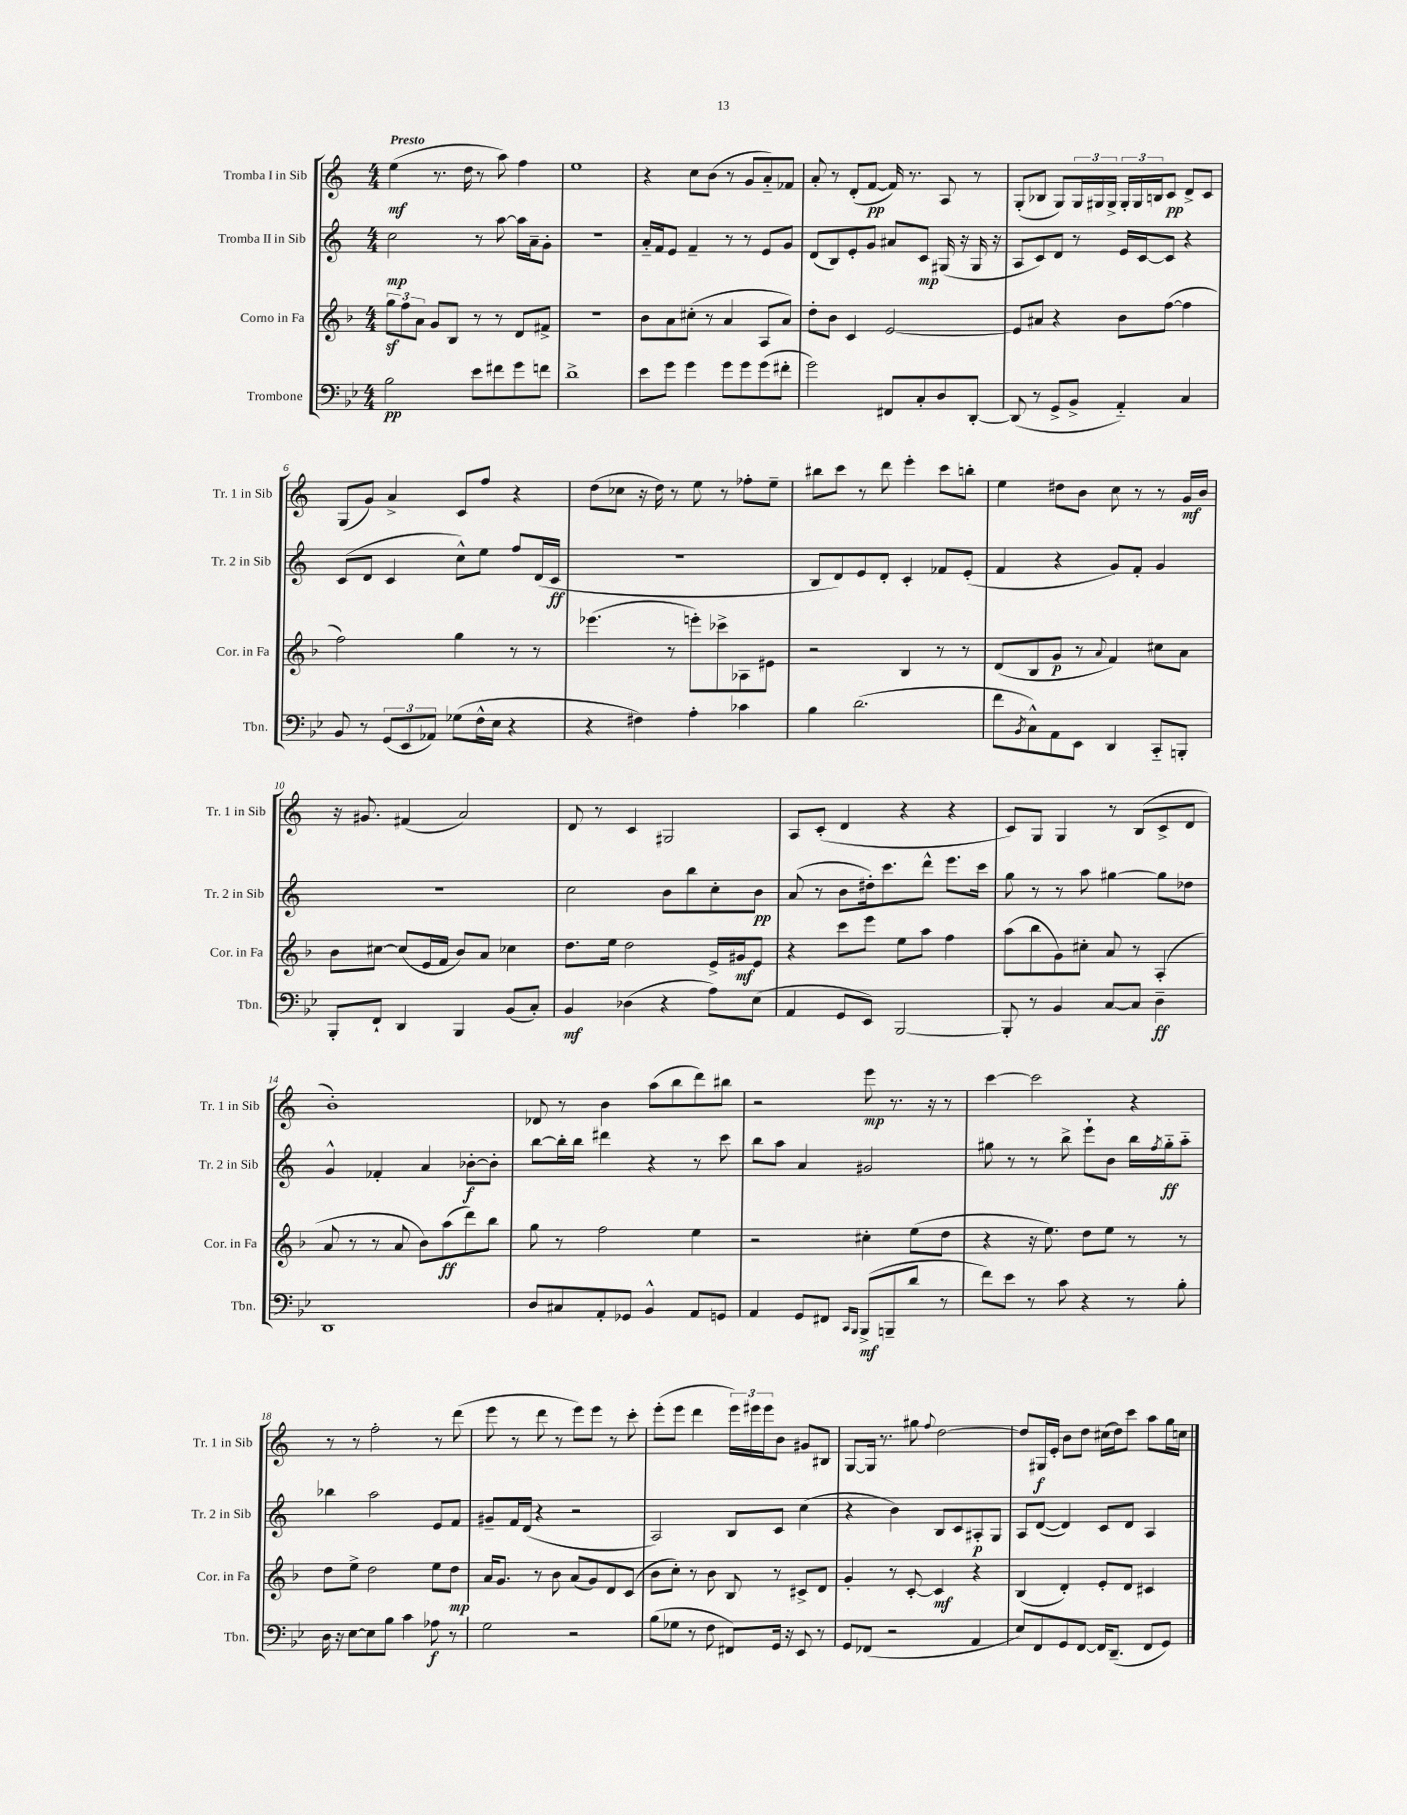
<<
\new StaffGroup <<
\new Staff = "s0" \with { instrumentName = "Tromba I in Sib" shortInstrumentName = "Tr. 1 in Sib" } {
    \clef treble \key c \major \numericTimeSignature \time 4/4 \tempo "Presto"
    e''4\mf( r8. d''16 r8 a''8) f''4 |
    e''1 |
    r4 c''8 b'8( r8 g'8 a'8-_) fes'8 |
    a'8-. r8 d'8-.( f'8~\pp f'16) r8. a8 r8 |
    g8-.( bes8 g8) \tuplet 3/2 { g16 gis16 gis16-> } \tuplet 3/2 { gis16-. gis16 b16 } c'8\pp d'8-> c'8 |
    g8( g'8) a'4-> c'8 f''8 r4 |
    d''8( ces''8 r16 d''16) r8 e''8 r8 fes''8-. e''8-- |
    bis''8 c'''8 r8 d'''8 e'''4-. c'''8 b''8-. |
    e''4 dis''8 b'8 c''8 r8 r8 g'16\mf b'16 |
    r16 gis'8. fis'4( a'2) |
    d'8 r8 c'4 gis2 |
    a8 c'8-.( d'4 r4 r4 |
    c'8) g8 g4 r8 b8( c'8-> d'8 |
    b'1-.) |
    des'8 r8 b'4 a''8( b''8 d'''8) bis''8 |
    r2 e'''8\mp r8. r16 r8 |
    c'''4~ c'''2 r4 |
    r8 r8 f''2-. r8 d'''8( |
    e'''8 r8 d'''8 r8 e'''8) e'''8 r8 c'''8-. |
    e'''8-.( e'''8 d'''4 \tuplet 3/2 { e'''16) eis'''16 eis'''16 } b'8 gis'8 bis8 |
    g8~ g16 r8. gis''8 \appoggiatura { f''8 } d''2~ |
    d''8 gis16\f e'16-. b'8 d''8 cis''16( d''16) c'''8 a''8 g''16 c''16 \bar "|." |
}
\new Staff = "s1" \with { instrumentName = "Tromba II in Sib" shortInstrumentName = "Tr. 2 in Sib" } {
    \clef treble \key c \major \numericTimeSignature \time 4/4
    c''2\mp r8 a''8~ a''16 a'16-- g'8-. |
    r1 |
    a'16-_ f'16 e'8 f'4-- r8 r8 e'8 g'8 |
    d'8( b8) e'8-. g'8 ais'8 c'8\mp gis16( r16 gis16 r16 |
    a8 c'8) d'8 r8 e'16 c'16~ c'8 r4 |
    c'8( d'8 c'4 c''8-^) e''8 f''8 d'16( c'16\ff |
    R1 |
    b8 d'8) e'8 d'8-. c'4-. fes'8 e'8-.( |
    f'4 r4 g'8) f'8-. g'4 |
    R1 |
    c''2 b'8 b''8 c''8-. b'8\pp |
    a'8( r8 b'8 dis''16-.) c'''8. d'''8-^ e'''8. c'''16 |
    g''8 r8 r8 a''8 gis''4~ gis''8 des''8 |
    g'4-^ fes'4-. a'4 bes'8~-.\f bes'8-. |
    b''8~ b''16-. b''16 dis'''4 r4 r8 c'''8 |
    b''8 a''8 a'4 gis'2 |
    gis''8 r8 r8 b''8-> e'''8-! b'8 b''16 \acciaccatura { f''8 } gis''16-_\ff a''8-_ |
    bes''4 a''2 e'8 f'8 |
    gis'8-- f'16 d'16( r4 r2 |
    a2) b8 c'8 c''4( |
    r4 b'4) b8 c'8 ais8-.\p g8 |
    a8 d'8~( d'4) c'8 d'8 a4 \bar "|." |
}
\new Staff = "s2" \with { instrumentName = "Corno in Fa" shortInstrumentName = "Cor. in Fa" } {
    \clef treble \key f \major \numericTimeSignature \time 4/4
    \tuplet 3/2 { g''8\sf f''8 a'8 } g'8 bes8 r8 r8 d'8 fis'8-> |
    R1 |
    bes'8 a'8 cis''8-.( r8 a'4 a8 a'8) |
    d''8-. bes'8 c'4 e'2~ |
    e'8 ais'8 r4 bes'8 f''8~( f''4 |
    f''2) g''4 r8 r8 |
    ees'''4.( r8 e'''8-.) ces'''8-> aes8 eis'8 |
    r2 bes4 r8 r8 |
    d'8( bes8 g'8\p r8 \appoggiatura { a'8 } f'4) cis''8 a'8 |
    bes'8 cis''8~ cis''8( e'16 f'16 bes'8) a'8 ces''4 |
    d''8. e''16 d''2 e'16-> gis'16\mf e'8 |
    r4 c'''8 e'''8 e''8 a''8 f''4 |
    a''8( bes''8 g'8) cis''8-. a'8 r8 a4-.( |
    a'8 r8 r8 a'8 bes'8) a''8\ff( d'''8) bes''8 |
    g''8 r8 f''2 e''4 |
    r2 cis''4-. e''8( d''8 |
    r4 r16 e''8.) d''8 e''8 r8 r8 |
    d''8 e''8-> d''2 e''8 d''8\mp |
    a'16 g'8. r8 bes'8 a'8( g'8) d'8 c'8( |
    bes'8 c''8-.) r8 bes'8 bes8 r8 cis'8-> d'8 |
    g'4-. r8 c'8~-. c'4\mf r4 |
    bes4( d'4-.) e'8-. d'8 cis'4 \bar "|." |
}
\new Staff = "s3" \with { instrumentName = "Trombone" shortInstrumentName = "Tbn." } {
    \clef bass \key bes \major \numericTimeSignature \time 4/4
    bes2\pp ees'8 fis'8 g'8 f'8 |
    d'1-> |
    ees'8 g'8 g'4 g'8 g'8 g'8( fis'8-. |
    g'2) fis,8 c8-. d8 d,8~-. |
    d,8( r8 g,8-> bes,8-> a,4-_) c4 |
    bes,8 r8 \tuplet 3/2 { g,8( ees,8 aes,8) } ges8( f16-^ ees16 r4 |
    r4 fis4) a4-. ces'4 |
    bes4 d'2.( |
    f'8 \acciaccatura { bes,8 } c8-^) a,8 ees,8 d,4 c,8-_ b,,8-. |
    bes,,8-. f,8-! d,4 bes,,4 bes,8( c8-.) |
    bes,4\mf des4( r4 a8) ees8( |
    a,4 g,8 ees,8) bes,,2~ |
    bes,,8-. r8 bes,4 c8~ c8 d4--\ff |
    d,1 |
    d8 cis8 a,8-. ges,8 bes,4-^ a,8 g,8 |
    a,4 g,8 fis,8 \grace { c,16 bes,,16 } bes,,8->\mf( b,,8-- d'8 r8 |
    f'8) ees'8 r8 c'8 r4 r8 bes8-. |
    d16 r16 ees8~ ees8 bes8 c'4 aes8\f r8 |
    g2 r2 |
    bes8( ges8 r8 f8 fis,8) g,16 r16 ees,8 r8 |
    g,8 fes,8( r2 a,4 |
    ees8) f,8 g,8 f,8~ f,16 d,8.--( f,8 g,8) \bar "|." |
}
>>
>>
